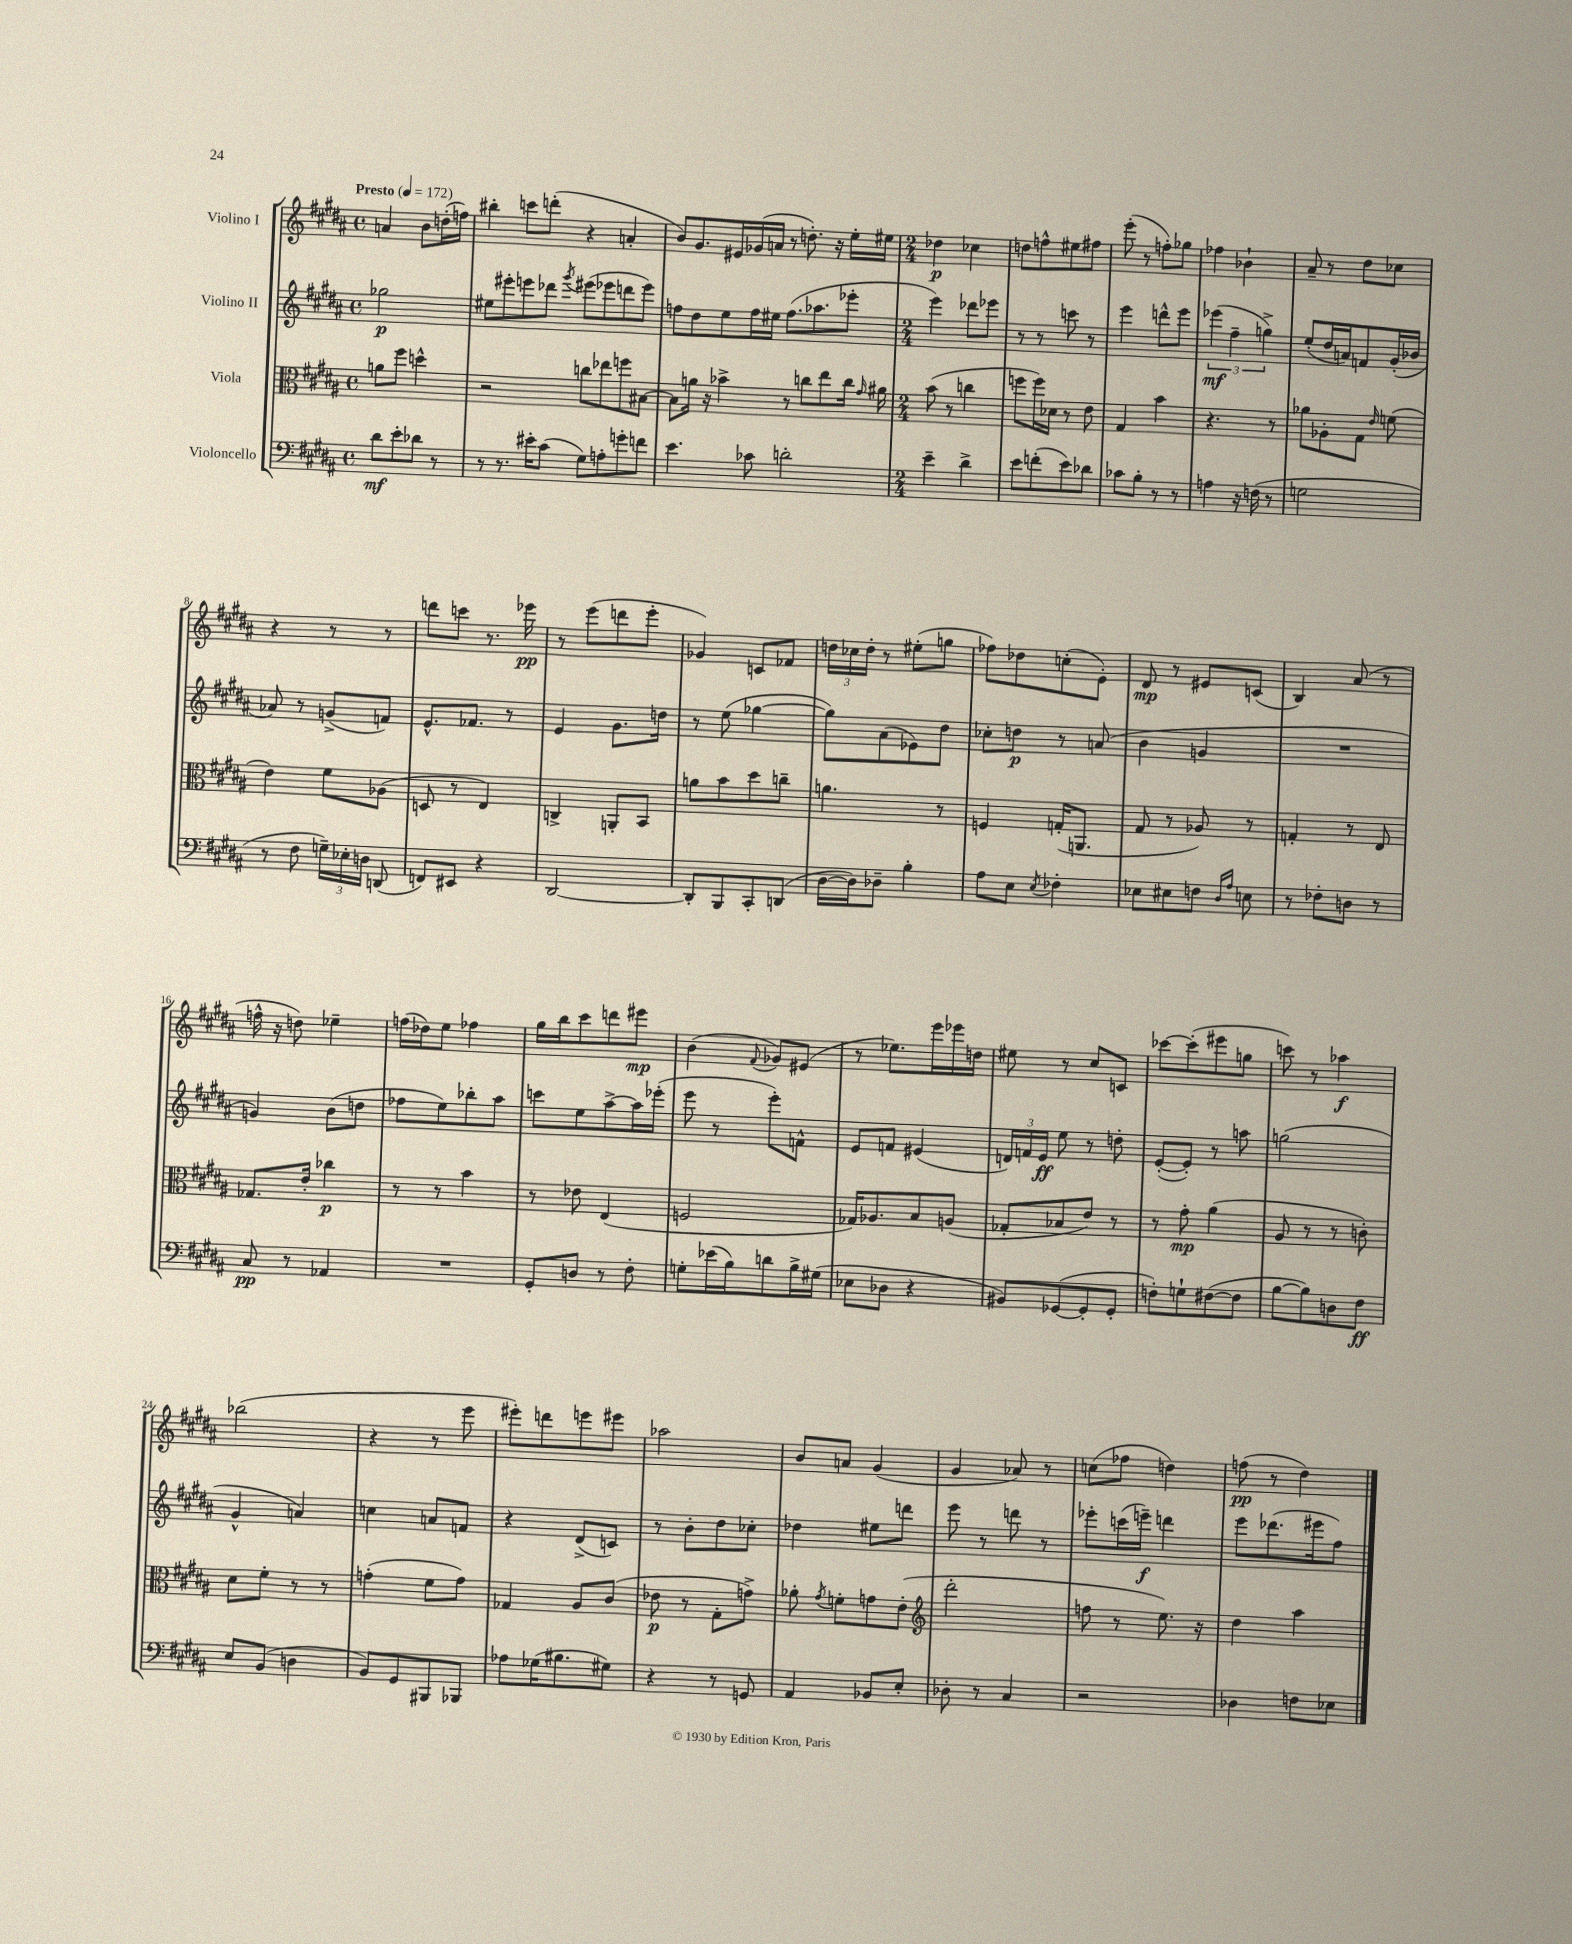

**kern	**kern	**kern	**kern
*staff4	*staff3	*staff2	*staff1
*clefF4	*clefC3	*clefG2	*clefG2
*k[f#c#g#d#a#]	*k[f#c#g#d#a#]	*k[f#c#g#d#a#]	*k[f#c#g#d#a#]
*M4/4	*M4/4	*M4/4	*M4/4
*met(c)	*met(c)	*met(c)	*met(c)
*MM172	*MM172	*MM172	*MM172
8d#\L	8a\L	2gg-\	4a/
8e'\	8ff#\J	.	.
8d-\J	4dd^^\	.	8b\L
8r	.	.	(16dd'\L
.	.	.	16ff\JJ)
=	=	=	=
8r	2r	8ee#\L	4bb#'\
8.r	.	8eee#'\	.
.	.	8eee\	8ccc\L
16e#'\LK	.	.	.
(8c#\J	.	8ddd-\J	(8ddd'\J
.	.	8qggg#/	.
8G#\L)	8cc\L	(8eee#\L	4r
8A'\	8ee-\	8eee-\	.
8g'\	8ff\	8ddd\	4a'/
8f\J	[8B#\J	8eee-\J)	.
=	=	=	=
4.e\	8B#\]L	8ff\L	8b/L)
.	16a\Jk	8dd#\	8.g#/
.	16r	.	.
.	4b-^\	8ee\	.
.	.	.	16e#/L
8c-\	.	16ff\L	(16g-/
.	.	16ee#\JJ	16a/JJ
2d'\	8r	(8.ff\L	8r
.	8cc\L	.	8.dd'\)
.	.	8.aa-\	.
.	8ee\	.	.
.	.	.	16r
.	16cc\Jk	8eee-'\J	16ee'\LL
.	16qqg#/	.	.
.	16a#\	.	16ee#\JJ
=	=	=	=
*M2/4	*M2/4	*M2/4	*M2/4
4e~\	(8b\	4eee\)	4dd-\
.	8r	.	.
4d#^\	4cc\	8ddd-\L	4cc-\
.	.	8eee-\J	.
=	=	=	=
8e\L	8ff\L	8r	8dd\L
(8f'\	16ff\L)	8r	8ff^^\
.	16d-\JJ	.	.
8e\)	8r	8ccc\	8ee#\
8d-\J	8e\	8r	8ff#\J
=	=	=	=
8c-\L	4G#/	4eee\	(8eee'\
8B'\J	.	.	8r
8r	4b\	8ddd^^\L	8ff'\L)
8r	.	8eee\J	8gg-\J
=	=	=	=
4A\	4.r	(6eee-\	4ff-\
.	.	6ff#~\	.
16r	.	.	4b-`\
(16F\	.	.	.
.	.	6gg^\)	.
8r	8r	.	.
=	=	=	=
2G\	8a-\L	(8ee'/L	8a#~/
.	8A-'\	16dd#/L	8r
.	.	16a/J)	.
.	8G#\J	8f/	8dd#\L
.	16qqe/	.	.
.	(8f\	(16g#'/L	8cc-\J
.	.	16b-/JJ	.
=	=	=	=
8r	4e\)	8a-/)	4r
8F#\	.	8r	.
24G~\LL)	8f#\L	(8g^/L	8r
24E-'\	.	.	.
24D\JJ	.	.	.
(8DD/	(8A-\J	8f/J)	8r
=	=	=	=
8FF/L)	8D/	8.e^^/L	8ddd\L
8EE#/J	8r	.	8ccc\J
.	.	8.f-/J	.
4r	4E/)	.	8.r
.	.	8r	.
.	.	.	16eee-\
=	=	=	=
[2DD#/	4C^/	4e/	8r
.	.	.	(8eee\L
.	8AA'/L	8.g#\L	8ddd\
.	8BB/J	.	8eee'\J
.	.	16dd\Jk	.
=	=	=	=
8DD#'/]L	8a\L	8r	4g-/)
8BBB/	8b\	(8ee\	.
8CC#'/	8dd#\	[4gg-\	8c/L
(8DD/J	8cc~\J	.	8f-/J
=	=	=	=
[16D#\LL	4.a\	8gg-\]L)	24dd\LL
.	.	.	24cc-\
16D#\]J)	.	.	.
.	.	.	24dd'\JJ
8D-~\J	.	(8a#\	8r
4B'\	.	8e-\)	(8ee#'\L
.	8r	8dd#\J	8gg\J
=	=	=	=
8A#\L	4F/	8cc-'\L	8ff-\L)
8E\J	.	8dd\J	8dd-\
8qE/	.	.	.
4F-'\	(16G'/LK	8r	(8cc'\
.	8.AA/J	.	.
.	.	(8a/	8e'\J)
=	=	=	=
8E-\L	8G#/	4b\	8d#/
8E#\	8r	.	8r
8F\J	8A-/)	4g/	8e#/L
16qqD#/LL	.	.	.
16qqA#/JJ	.	.	.
8E\	8r	.	(8c/J
=	=	=	=
8r	4G'/	2r	4B/)
8F-'\L	.	.	.
8D\J	8r	.	(8a#/
8r	8E/	.	8r
=	=	=	=
8C#/	8.G-/L	4g/)	16ff^^\
.	.	.	16r
8r	.	.	8dd\)
.	16e'/Jk	.	.
4AA-/	4cc-\	(8b\L	4ee-~\
.	.	8dd\J	.
=	=	=	=
2r	8r	8ff-\L	(16ff\LL
.	.	.	16dd-\J)
.	8r	8ee\)	8ee\J
.	4b\	8bb-'\	4ff-\
.	.	8aa#\J	.
=	=	=	=
8GG#'/L	8r	8ccc\L	16gg#\LL
.	.	.	16bb\J
8D/J	8e-\	8ee\	8ccc#\
8r	(4E/	[8aa#^\	8ddd\
8F#'\	.	16aa#\]L	8eee#\J
.	.	(16eee-'\JJ	.
=	=	=	=
8G'\L	2F/	8eee\	(4b\
(16e-\L	.	8r	.
16B\J)	.	.	.
.	.	.	8qqf#/
8d\	.	8eee'\L)	8g-/L)
16B^\L	.	8f^^\J	(8e#/J
(16G#\JJ	.	.	.
=	=	=	=
8E-\L	16G-/LK)	8e/L	8r
.	8.A-/	.	.
8D-\J	.	8f/J	8.ee-\L)
4r	8B/	(4e#/	.
.	.	.	16eee\L
.	(8A/J	.	16eee-\
.	.	.	16dd\JJ
=	=	=	=
8BB#/L)	8G-'/L	24d/LL)	8ee#\
.	.	24f/	.
.	.	24e/JJ	.
([8GG-/	8B-/	8ee\	8r
8GG-'/]	8e/J)	8r	8cc#/L
8GG-'/J	8r	8dd'\	8c/J
=	=	=	=
8F'\L)	8r	([8e'/L	[8ccc-\L
8G`\	8g#'\	8e'/]J)	(8ccc-'\]
([8F#\	(4a#\	8r	8eee#\
8F#\]J	.	8aa\	8gg\J
=	=	=	=
[8B\L	8A#/	(2gg\	8ccc\)
8B\])	8r	.	8r
8D\	8r	.	4aa-\
8F#\J	8c'\)	.	.
=	=	=	=
8E/L	8d#\L	4g#^^/	(2bb-\
(8BB/J	8f#'\J	.	.
4D\	8r	4a/)	.
.	8r	.	.
=	=	=	=
8BB/L)	(4g'\	4cc\	4r
8GG#/	.	.	.
8BBB#/	8f#\L	8a/L	8r
8BBB-/J	8g\J)	8f/J	8eee\
=	=	=	=
8A-\L	4G-/	4r	8eee#'\L)
(16G-\K	.	.	8ddd\
8.B#\	.	.	.
.	8A#/L	(8d#^/L	8eee\
8G#\J)	(8c#/J	8c/J)	8eee#\J
=	=	=	=
4r	8e-\	8r	2aa-\
.	8r	8b'\L	.
8r	8G#'\L	8dd#\	.
8GG/	8g^\J)	8cc-'\J	.
=	=	=	=
4AA#/	8a-'\	4dd-\	8b/L
.	8qg#/	.	.
.	8f'\L	.	8a/J
8BB-/L	8g\	8ee#\L	(4g#/
8E'/J	(8e'\J	8ddd\J	.
=	=	=	=
*	*clefG2	*	*
8D-'\	2ddd#'\	8eee\	4g#/
8r	.	8r	.
4C#/	.	8ddd\	8a-/)
.	.	8r	8r
=	=	=	=
2r	8ff\	8eee-'\L	(8cc\L
.	8r	(16ccc\L	8ff-\J
.	.	16eee~\JJ)	.
.	8.ee\)	4ddd\	4dd\)
.	16r	.	.
=	=	=	=
4D-\	4dd#\	8eee\L	(8ff\
.	.	(8.ddd-\	8r
8F\L	4aa#\	.	4dd#\)
.	.	16eee#\k	.
8E-\J	.	8ff#\J)	.
==	==	==	==
*-	*-	*-	*-
